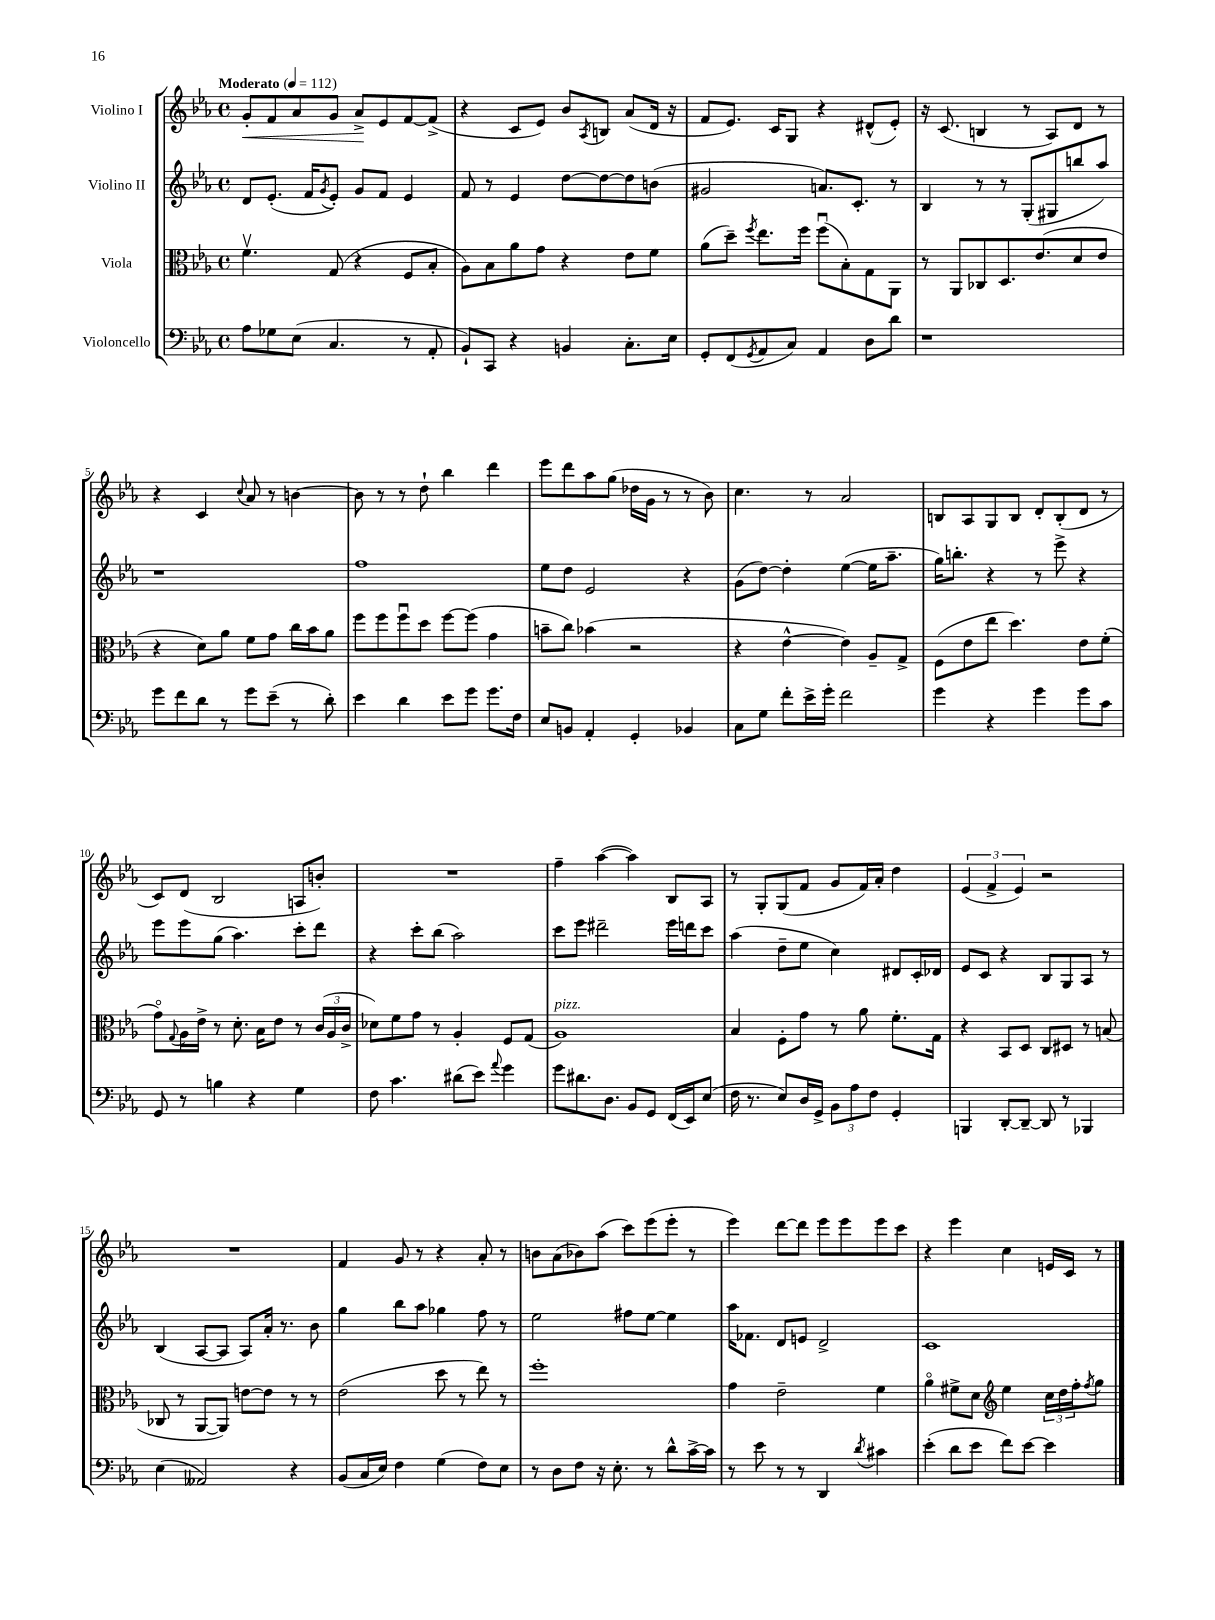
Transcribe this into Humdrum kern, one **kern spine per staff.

**kern	**kern	**kern	**kern
*staff4	*staff3	*staff2	*staff1
*clefF4	*clefC3	*clefG2	*clefG2
*k[b-e-a-]	*k[b-e-a-]	*k[b-e-a-]	*k[b-e-a-]
*M4/4	*M4/4	*M4/4	*M4/4
*met(c)	*met(c)	*met(c)	*met(c)
*MM112	*MM112	*MM112	*MM112
8A-	4.fv	8d	8g'
8G-	.	(8.e-'	8f
(8E-	.	.	8a-
.	.	16f	.
.	.	8qg	.
4.C	(8G	8e-')	8g
.	4r	8g	8a-^
.	.	8f	8e-
8r	8F	4e-	[8f
8AA-'	8B-'	.	(8f^]
=	=	=	=
8BB-`)	8A-)	8f	4r
8CC	8B-	8r	.
4r	8a-	4e-	8c
.	8g	.	8e-)
4BB	4r	[8dd	8b-
.	.	.	8qA-
.	.	8dd_	8B
8.C'	8e-	8dd]	(8a-
.	8f	(8b	16d
16E-	.	.	16r
=	=	=	=
8GG'	(8a-	2g#	8f
(8FF	8dd~)	.	8.e-)
8qGG	8qff	.	.
8AA-	8.ee-	.	.
.	.	.	16c
8C)	.	.	8G
.	16ff	.	.
4AA-	(8ffu	8.a)	4r
.	8B-')	.	.
.	.	8.c'	.
8D	8G	.	(8d#^^
8d	8AA-	8r	8e-')
=	=	=	=
1r	8r	4B-	16r
.	.	.	(8.c
.	8AA-	.	.
.	8C-	8r	4B
.	8.D	8r	.
.	.	(8G'	8r
.	(8.e-	.	.
.	.	8G#	8A-)
.	8d	8bb	8d
.	8e-	8aa-)	8r
=	=	=	=
8g	4r	1r	4r
8f	.	.	.
8d	8d)	.	4c
8r	8a-	.	.
.	.	.	8qqcc
8g	8f	.	8a-
(8e-~	8g	.	8r
8r	16cc	.	[4b
.	16b-	.	.
8d')	8a-	.	.
=	=	=	=
4e-	8ff	1ff	8b]
.	8ff	.	8r
4d	8ffu	.	8r
.	8dd	.	8dd`
8e-	[8ff	.	4bb-
8g	(8ff]	.	.
8.g	4g	.	4ddd
16F	.	.	.
=	=	=	=
8E-	8b~	8ee-	8eee-
8BB	8cc)	8dd	8ddd
4AA-'	(4b-	2e-	8aa-
.	.	.	(8gg
4GG'	2r	.	16dd-
.	.	.	16g
.	.	.	8r
4BB-	.	4r	8r
.	.	.	8b-)
=	=	=	=
8C	4r	(8g	4.cc
8G	.	[8dd)	.
8f'	[4e-^^	4dd']	.
16e-^	.	.	8r
16g'	.	.	.
2f	4e-])	([4ee-	2a-
.	8A-~	16ee-]	.
.	.	8.aa-~	.
.	8G^	.	.
=	=	=	=
4g	(8F	16gg)	8B
.	.	8.bb'	.
.	8e-	.	8A-
4r	8ee-	4r	8G
.	4.dd)	.	8B
4g	.	8r	8d'
.	.	8eee-^	(8B'
8g	8e-	4r	8d
8c	(8f'	.	8r
=	=	=	=
8GG	8go)	8eee-	8c)
.	8qqG	.	.
8r	16A-	8eee-	(8d
.	16e-^	.	.
4B	8r	(8gg	2B-
.	8.d'	4.aa-)	.
4r	.	.	.
.	16B-	.	.
.	8e-	.	.
4G	8r	8ccc'	8A
.	(24c	8ddd	8b')
.	24A-	.	.
.	24c^	.	.
=	=	=	=
8F	8d-)	4r	1r
4.c	8f	.	.
.	8g	8ccc'	.
.	8r	(8bb-	.
(8d#	4A-'	2aa-)	.
8e-)	.	.	.
8qqa-	.	.	.
4g	8F	.	.
.	(8G	.	.
=	=	=	=
8g	1A-)	8ccc	4ff~
8.d#	.	8eee-	.
.	.	2ddd#~	([4aa-
8.D	.	.	.
8BB-	.	.	4aa-])
8GG	.	.	.
(16FF	.	16eee-	8B-
16EE-)	.	16ddd	.
(8E-	.	8ccc	8A-
=	=	=	=
16F	4B-	(4aa-	8r
8.r	.	.	.
.	.	.	8G'
8E-)	8F'	8dd~	(8G
16D	8g	8ee-	8f
16GG^	.	.	.
12BB-	8r	4cc)	8g
12A-	.	.	.
.	8a-	.	16f)
12F	.	.	.
.	.	.	16a-'
4GG'	8.f'	8d#	4dd
.	.	16c'	.
.	16G	16d-	.
=	=	=	=
4BBB	4r	8e-	(6e-
.	.	8c	.
.	.	.	6f^
[8DD'	8BB-	4r	.
.	.	.	6e-)
8DD~_	8D	.	.
8DD]	8C	8B-	2r
8r	8D#	8G	.
4BBB-	8r	8A-	.
.	(8B	8r	.
=	=	=	=
(4E-	8C-	(4B-	1r
.	8r	.	.
2AA--)	[8AA-	[8A-	.
.	8AA-])	8A-]	.
.	[8e	8A-)	.
.	8e]	16a-'	.
.	.	8.r	.
4r	8r	.	.
.	8r	8b-	.
=	=	=	=
(8BB-	(2e-	4gg	4f
16C	.	.	.
16E-)	.	.	.
4F	.	8bb-	8g
.	.	8aa-	8r
(4G	8dd	4gg-	4r
.	8r	.	.
8F)	8ee-)	8ff	8a-'
8E-	8r	8r	8r
=	=	=	=
8r	1ff'	2ee-	8b
8D	.	.	(8a-
8F	.	.	8b-)
16r	.	.	(8aa-
8.E-'	.	.	.
.	.	8ff#	8ccc)
8r	.	[8ee-	(8eee-
8d^^	.	4ee-]	8eee-'
[16c^	.	.	8r
16c]	.	.	.
=	=	=	=
8r	4g	16aa-	4eee-)
.	.	8.f-	.
8e-	.	.	.
8r	2e-~	8d	[8ddd
8r	.	8e	8ddd]
4DD	.	2d^	8eee-
.	.	.	8eee-
8qd	.	.	.
4c#	4f	.	8eee-
.	.	.	8ccc
=	=	=	=
(4e-'	4a-o	1c	4r
8d	8f#^	.	4eee-
8e-	8d	.	.
*	*clefG2	*	*
8f)	4ee-	.	4cc
[8e-	.	.	.
4e-]	24cc	.	16e
.	24dd	.	.
.	.	.	16c
.	24ff'	.	.
.	8qff	.	.
.	8gg	.	8r
==	==	==	==
*-	*-	*-	*-
